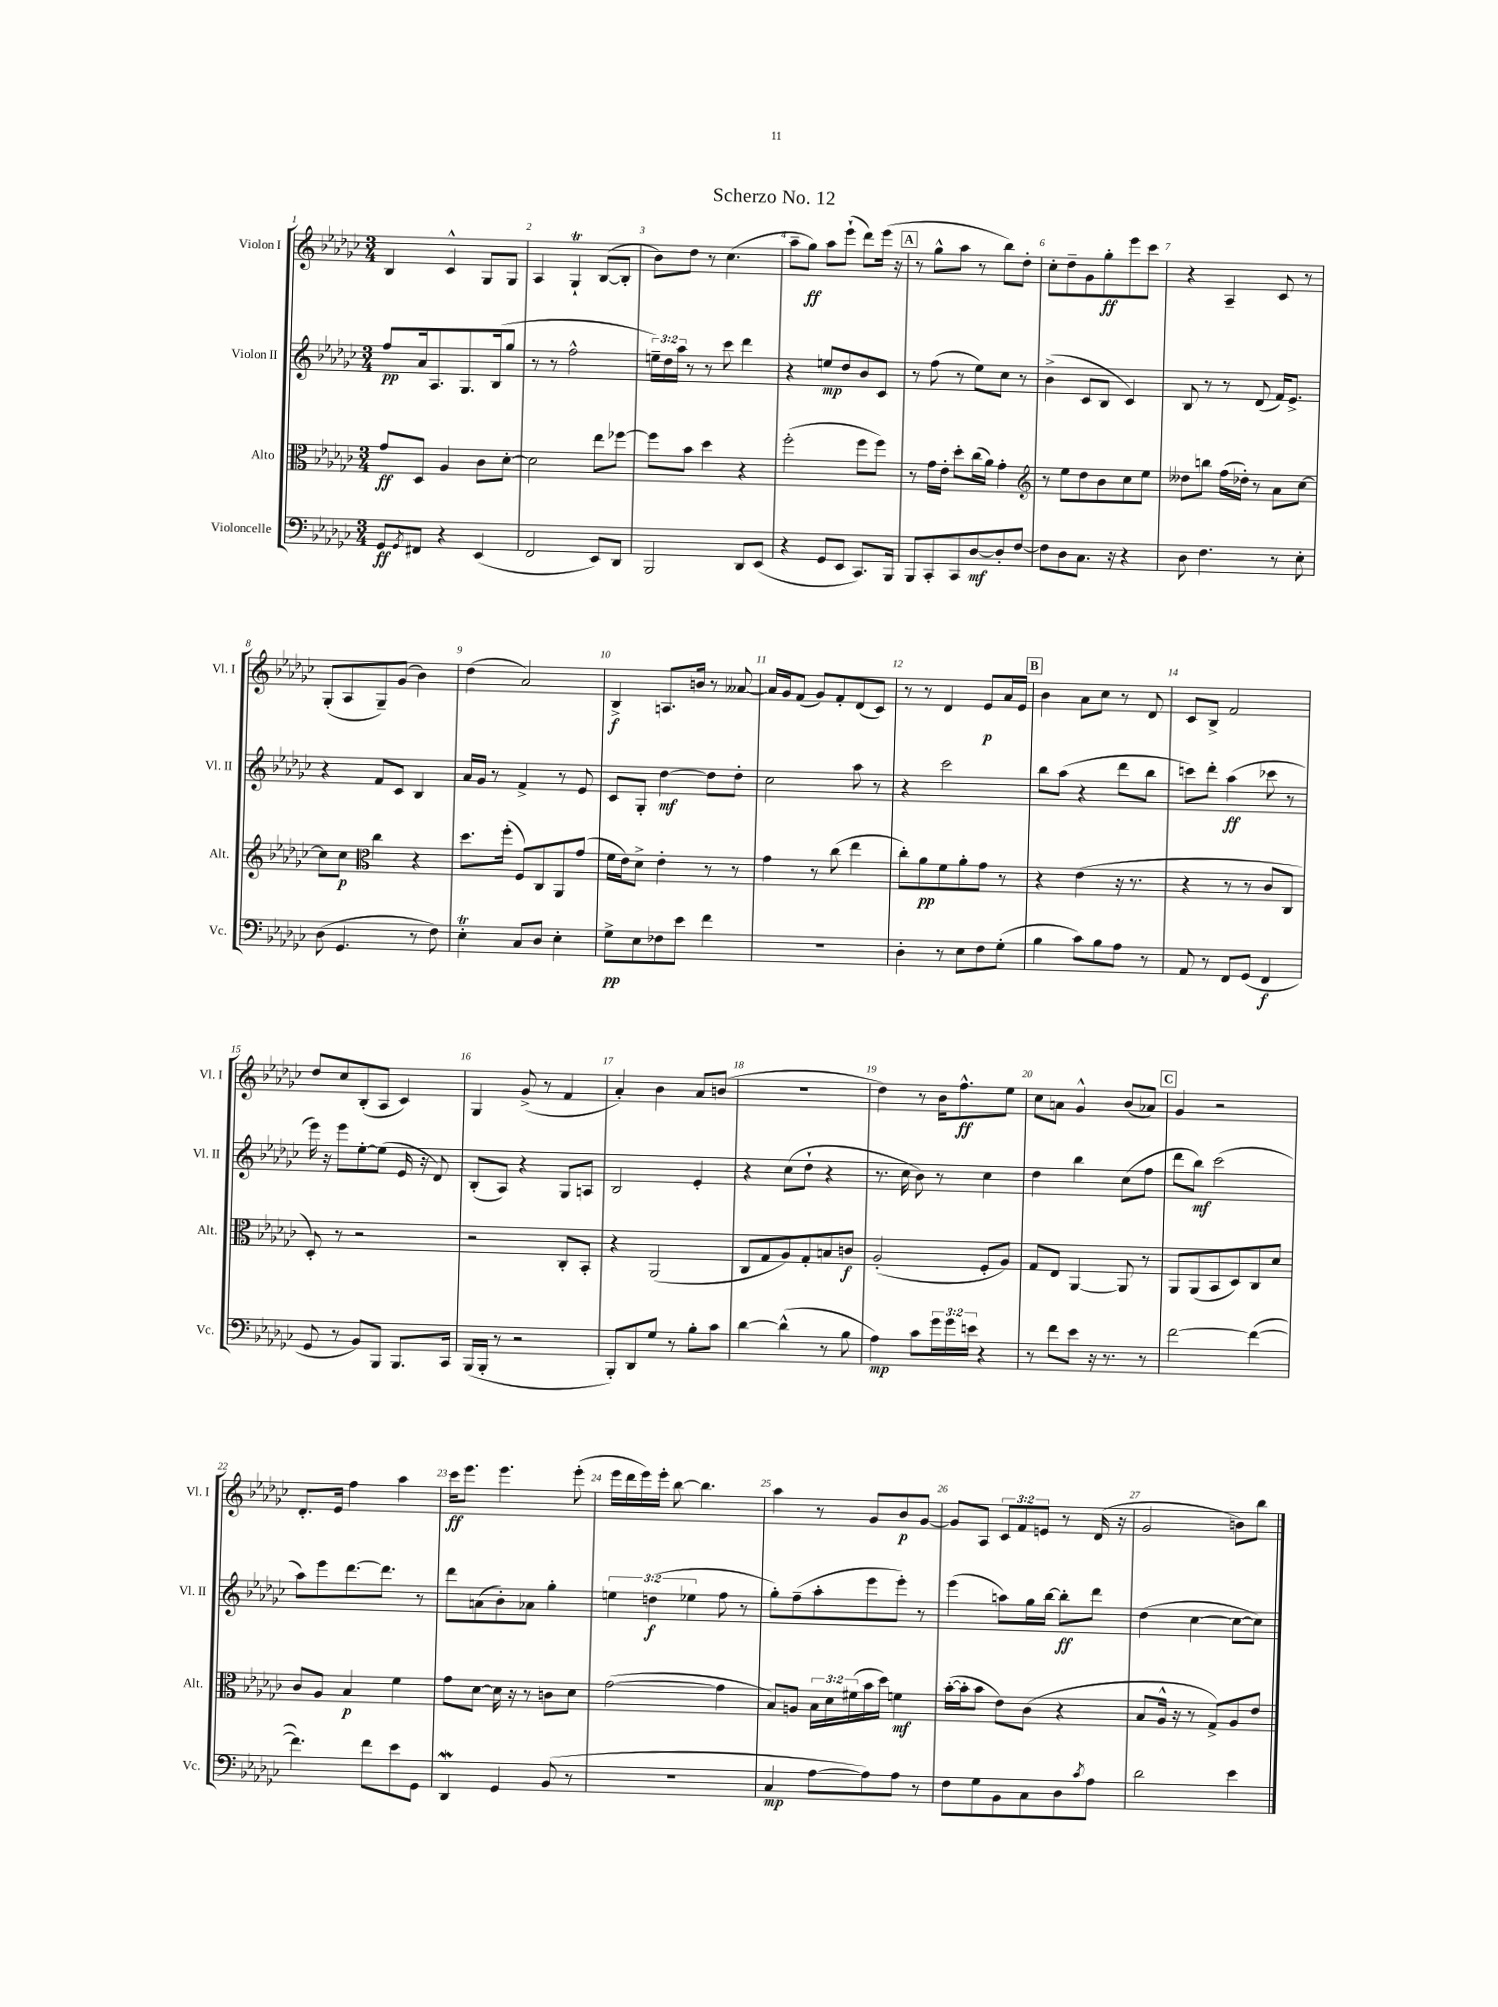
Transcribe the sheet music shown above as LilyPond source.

\header { title = "Scherzo No. 12" }
<<
\new StaffGroup <<
\new Staff = "s0" \with { instrumentName = "Violon I" shortInstrumentName = "Vl. I" } {
    \clef treble \key ges \major \numericTimeSignature \time 3/4 \override Staff.TupletNumber.text = #tuplet-number::calc-fraction-text
    bes4 ces'4-^ ges8 ges8 |
    aes4 ges4-!\trill bes8~( bes8-. |
    bes'8) des''8 r8 ces''4.( |
    aes''8-- ges''8\ff) aes''8 ees'''8-!( des'''8) ees'''16( r16 |
    \mark \markup { \box "A" } r8 ges''8-^ aes''8 r8 bes''8) des''8-. |
    ces''8-. des''8-- ges'8 ges''8-.\ff ees'''8 ces'''8 |
    r4 aes4-- ces'8 r8 |
    ges8-.( aes8 ges8--) ges'8( bes'4) |
    des''4( aes'2) |
    bes4->\f a8. b'16 r8 aeses'8~ |
    aeses'16 ges'16 f'8( ges'8) f'8-. des'8( ces'8) |
    r8 r8 des'4 ees'8\p aes'16 ees'16 |
    \mark \markup { \box "B" } bes'4 aes'8 ces''8 r8 des'8 |
    ces'8 bes8-> f'2 |
    des''8 ces''8 bes8-.( aes8 ces'4) |
    ges4 ges'8->( r8 f'4 |
    aes'4-.) bes'4 aes'8 b'8( |
    R2. |
    des''4) r8 bes'16 f''8.-^\ff ees''8 |
    ces''8 a'8 ges'4-^ bes'8( aes'8) |
    \mark \markup { \box "C" } ges'4 r2 |
    des'8.-. ees'16 f''4 aes''4 |
    ces'''16\ff ees'''8. ees'''4. ees'''8-.( |
    ees'''16 des'''16 ees'''16) ees'''16-. bes''8~ bes''4. |
    aes''4 r8 ges'8 bes'8\p ges'8~ |
    ges'8 aes8 \tuplet 3/2 { ces'8 f'8 e'8 } r8 des'16( r16 |
    ges'2 b'8) bes''8 \bar "|." |
}
\new Staff = "s1" \with { instrumentName = "Violon II" shortInstrumentName = "Vl. II" } {
    \clef treble \key ges \major \numericTimeSignature \time 3/4 \override Staff.TupletNumber.text = #tuplet-number::calc-fraction-text
    f''8\pp aes'16 aes8. ges8. bes16( ges''8 |
    r8 r8 f''2-^ |
    \tuplet 3/2 { e''16--) des''16 aes''16 } r8 r8 ces'''8 des'''4 |
    r4 e''8\mp des''8 bes'8 ces'8 |
    \mark \markup { \box "A" } r8 f''8( r8 ees''8) ces''8 r8 |
    bes'4->( ces'8 bes8 ces'4) |
    bes8 r8 r8 des'8( f'16) ees'8.-> |
    r4 f'8 ces'8 bes4 |
    aes'16 ges'16 r8 f'4-> r8 ees'8 |
    ces'8 ges8-. des''4~\mf des''8 des''8-. |
    ces''2 aes''8 r8 |
    r4 ces'''2 |
    \mark \markup { \box "B" } bes''8 aes''8( r4 des'''8 bes''8 |
    c'''8) des'''8-. aes''4\ff( ces'''8 r8 |
    ees'''16) r16 ees'''8 ees''8~-. ees''8( ees'16 r16 des'8) |
    bes8-.( aes8) r4 ges8 a8 |
    bes2 ees'4-. |
    r4 ces''8( des''8-! r4 |
    r8. ces''16 bes'8) r8 ces''4 |
    des''4 bes''4 ces''8( f''8 |
    \mark \markup { \box "C" } des'''8 bes''8\mf) ces'''2( |
    aes''8) ees'''8 des'''8.~ des'''8. r8 |
    des'''8 a'8( bes'8-.) aes'8 ges''4-. |
    \tuplet 3/2 { e''4 d''4\f( ees''4 } f''8 r8 |
    ges''8-.) f''8--( aes''8-. ees'''8 ees'''8-.) r8 |
    ees'''4( a''8) ges''16 bes''16~ bes''8-.\ff des'''8 |
    des''4( ces''4~ ces''8~ ces''8) \bar "|." |
}
\new Staff = "s2" \with { instrumentName = "Alto" shortInstrumentName = "Alt." } {
    \clef alto \key ges \major \numericTimeSignature \time 3/4 \override Staff.TupletNumber.text = #tuplet-number::calc-fraction-text
    ges'8\ff des8 aes4 ces'8 des'8~-. |
    des'2 ees''8 fes''8~ |
    fes''8 bes'8 des''4 r4 |
    f''2-.( f''8 f''8) |
    \mark \markup { \box "A" } r8 ges'16 ees'16-. des''8-. ces''16( aes'16) ges'4-. |
    \clef treble r8 ees''8 des''8 bes'8 ces''8 ees''8 |
    deses''8 b''8 f''16( des''16-.) r8 aes'8 ces''8~ |
    ces''8 ces''8\p \clef alto ces''4 r4 |
    des''8. f''16-.( f8) ces8 aes,8 ges'8( |
    f'16 ees'16) des'8-> ees'4-. r8 r8 |
    ges'4 r8 ces''8( ees''4 |
    ces''8-.) aes'8\pp f'8 aes'8-. ges'8 r8 |
    \mark \markup { \box "B" } r4 ees'4( r16 r8. |
    r4 r8 r8 ces'8 ces8 |
    des8-.) r8 r2 |
    r2 ces8-. bes,8-. |
    r4 aes,2( |
    ces8 ges8 aes8) ges8-. b8 c'8\f |
    aes2-.( f8-. aes8) |
    ges8 ees8 aes,4~ aes,8 r8 |
    \mark \markup { \box "C" } aes,8 aes,8( bes,8 des8) ces8 des'8 |
    ces'8 aes8 bes4\p f'4 |
    ges'8 des'8~ des'16 r16 r8 c'8 des'8 |
    ges'2~( ges'4 |
    bes8) a8 \tuplet 3/2 { bes16 des'16 fis'16( } bes'16 des''16) f'4\mf |
    bes'16~-.( bes'16-. bes'8 ees'8) ces'8( r4 |
    bes8 aes16-^ r16 r8 ges8->) aes8 ees'8 \bar "|." |
}
\new Staff = "s3" \with { instrumentName = "Violoncelle" shortInstrumentName = "Vc." } {
    \clef bass \key ges \major \numericTimeSignature \time 3/4 \override Staff.TupletNumber.text = #tuplet-number::calc-fraction-text
    ges,8\ff \acciaccatura { ges,8 } fis,8 r4 ees,4( |
    f,2 ees,8) des,8 |
    bes,,2 des,8 ees,8( |
    r4 ges,8 ees,8 ces,8.) bes,,16 |
    \mark \markup { \box "A" } bes,,8 ces,8-. ces,8 des8~\mf des8-. f8~ |
    f8 des8 ces8. r16 r4 |
    des8 f4. r8 ees8-. |
    des8( ges,4. r8 f8) |
    ees4-.\trill ces8 des8 ees4-. |
    ges8->\pp ees8 fes8 ees'8 f'4 |
    R2. |
    des4-. r8 ees8 f8 ges8-.( |
    \mark \markup { \box "B" } bes4 ces'8) bes8 aes8 r8 |
    aes,8 r8 f,8 ges,8( f,4\f |
    ges,8 r8 bes,8) bes,,8 bes,,8. ces,16 |
    bes,,16( bes,,16-. r8 r2 |
    bes,,8-.) des,8 ges8 r8 bes8-. ces'8 |
    des'4~ des'4-^( r8 bes8 |
    aes4\mp) ces'8 \tuplet 3/2 { ges'16 ges'16 e'16 } r4 |
    r8 f'8 ees'8 r16 r8. r8 |
    \mark \markup { \box "C" } f'2~ f'4~( |
    f'4.) f'8 ees'8 ges,8 |
    des,4\mordent ges,4 bes,8( r8 |
    R2. |
    ces4\mp aes8~ aes8) aes8 r8 |
    f8 ges8 bes,8 ces8 des8 \acciaccatura { ces'8 } aes8 |
    des'2 ees'4 \bar "|." |
}
>>
>>
\layout { \context { \Score \override BarNumber.break-visibility = ##(#f #t #t) barNumberVisibility = #all-bar-numbers-visible } }
